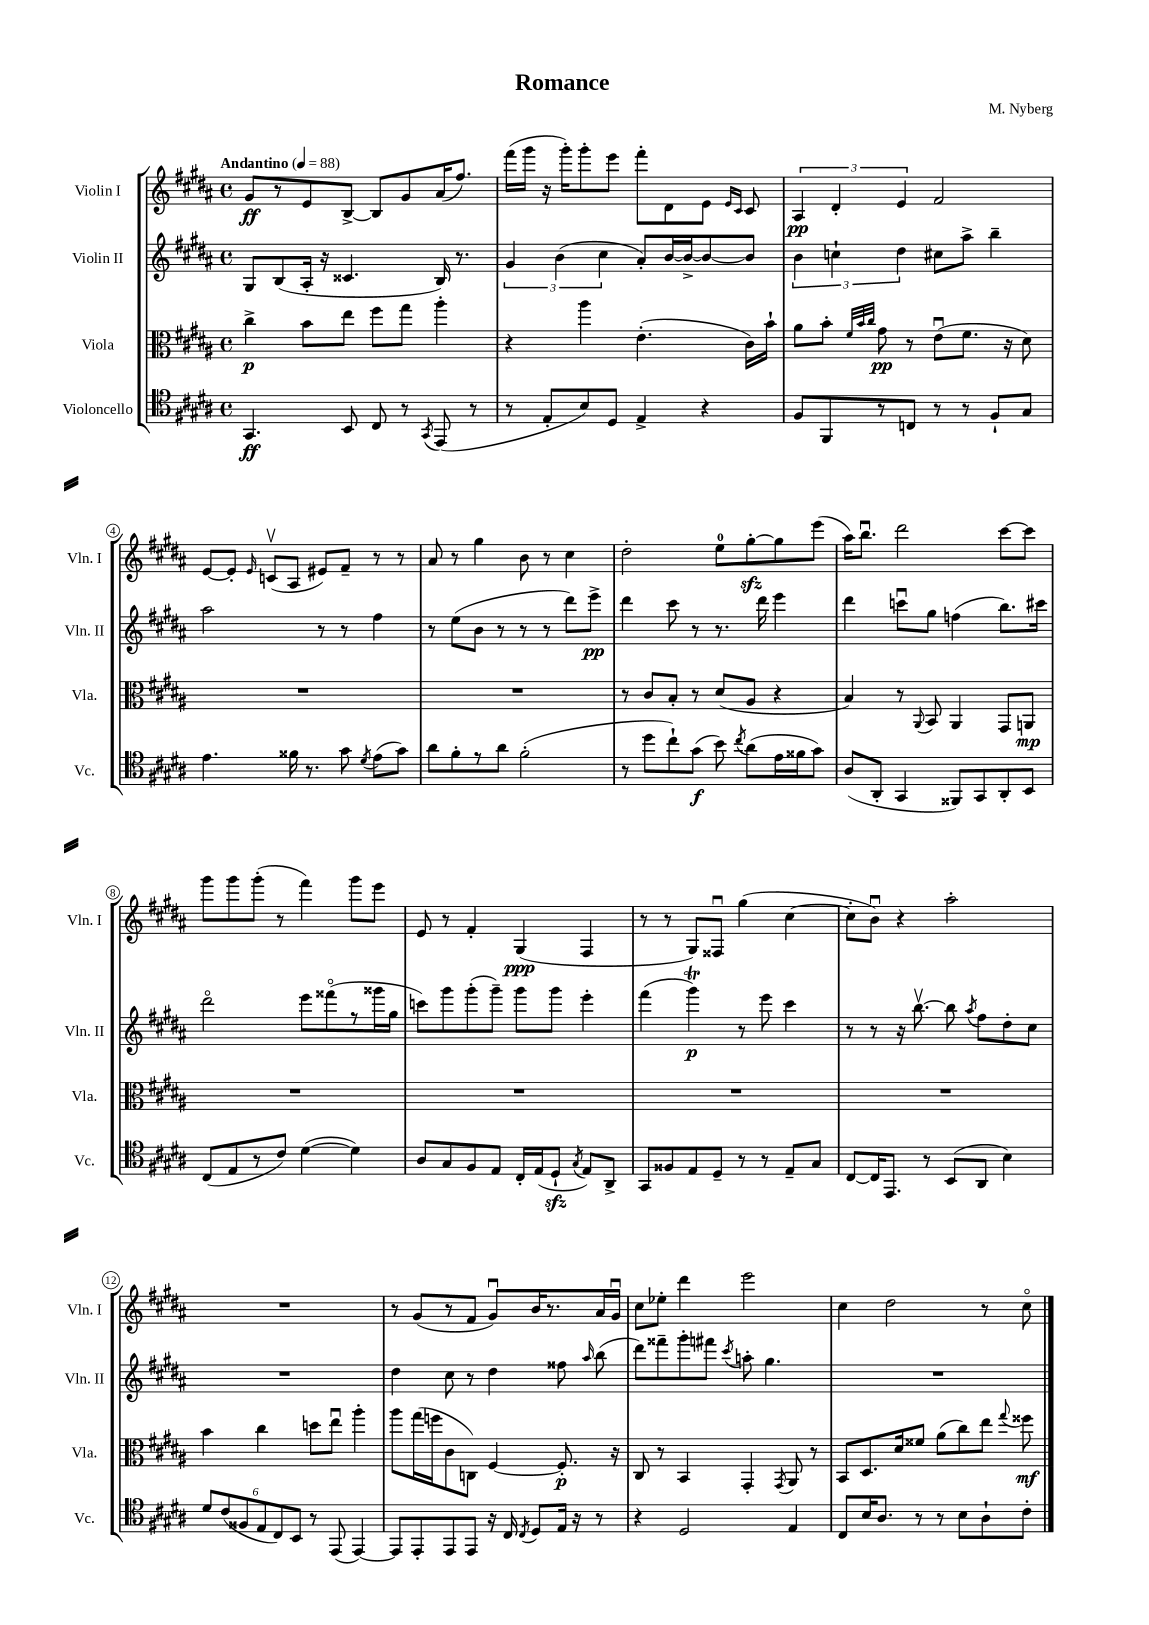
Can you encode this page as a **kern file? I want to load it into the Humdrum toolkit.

**kern	**kern	**kern	**kern
*staff4	*staff3	*staff2	*staff1
*clefC4	*clefC3	*clefG2	*clefG2
*k[f#c#g#d#a#]	*k[f#c#g#d#a#]	*k[f#c#g#d#a#]	*k[f#c#g#d#a#]
*M4/4	*M4/4	*M4/4	*M4/4
*met(c)	*met(c)	*met(c)	*met(c)
*MM88	*MM88	*MM88	*MM88
4.GG#/	4cc#^\	8G#/L	8g#/L
.	.	(8B/	8r
.	8b\L	16A#'/Jk	8e/
.	.	16r	.
8BB/	8ee\J	4.c##/	[8B^/J
8C#/	8ff#\L	.	8B/]L
8r	8gg#\J	.	8g#/
8qGG#/	.	.	.
(8EE/	4aa#'\	16B/)	(16a#/K
.	.	8.r	8.ff#/J)
8r	.	.	.
=	=	=	=
8r	4r	6g#/	(16fff#\LL
.	.	.	16ggg#\JJ
8E'/L	.	.	16r
.	.	(6b\	.
.	.	.	16ggg#'\LK)
8B/)	4aa#\	.	8ggg#'\
.	.	6cc#\	.
8D#/J	.	.	8eee\J
4E^/	(4.e'\	8a#'/L)	8fff#'\L
.	.	[16b/L	8d#\
.	.	16b^/_J	.
4r	.	8b/_	8e\J
.	.	.	16qqe/LL
.	.	.	16qqc#/JJ
.	16c#\LL)	8b/]J	8c#/
.	16b`\JJ	.	.
=	=	=	=
8F#/L	8a#\L	6b\	6A#/
8FF#/	8b'\J	.	.
.	.	6cc`\	6d#'/
.	32qqf#/LLL	.	.
.	32qqb/	.	.
.	32qqcc#/JJJ	.	.
8r	8g#\	.	.
.	.	6dd#\	6e/
8C/J	8r	.	.
8r	(8eu\L	8cc#\L	2f#/
8r	8.f#\J	8aa#^\J	.
8F#`/L	.	4bb~\	.
.	16r	.	.
8G#/J	8d#\)	.	.
=	=	=	=
4.e\	1r	2aa#\	[8e/L
.	.	.	8e'/]J
.	.	.	16qqe/
.	.	.	(8cv/L
16f##\	.	.	8A#/J
8.r	.	.	.
.	.	8r	8e#/L)
8g#\	.	8r	8f#~/J
8qd#/	.	.	.
(8e\L	.	4ff#\	8r
8g#\J)	.	.	8r
=	=	=	=
8a#\L	1r	8r	8a#/
8f#'\	.	(8ee\L	8r
8r	.	8b\J	4gg#\
8a#\J	.	8r	.
(2f#'\	.	8r	8b\
.	.	8r	8r
.	.	8ddd#\L)	4cc#\
.	.	8eee^\J	.
=	=	=	=
8r	8r	4ddd#\	2dd#'\
8dd#\L	8c#/L	.	.
8cc#`\)	8B'/J	8ccc#\	.
(8g#\J	8r	8r	.
8b\)	(8d#/L	8.r	8ee\L
8qcc#/	.	.	.
(8a#\L	8A#/J	.	[8gg#'\
.	.	16ddd#\	.
16e\L	4r	4eee\	8gg#\]
16f##\J	.	.	.
8g#\J)	.	.	(8eee\J
=	=	=	=
(8A#/L	4B/)	4ddd#\	16aa#\LK)
.	.	.	8.bbu\J
8AA#'/J	.	.	.
4GG#/	8r	8cccu\L	2ddd#\
.	8qqAA#/	.	.
.	8BB/	8gg#\J	.
8FF##/L)	4AA#/	(4ff\	.
8GG#/	.	.	.
8AA#'/	8GG#/L	8.bb\L)	[8ccc#\L
8BB/J	8AA/J	.	8ccc#\]J
.	.	16ccc#\Jk	.
=	=	=	=
(8C#/L	1r	2ddd#o\	8ggg#\L
8E/	.	.	8ggg#\
8r	.	.	(8ggg#'\J
8c#/J)	.	.	8r
([4d#\	.	8eee\L	4fff#\)
.	.	(8fff##o\	.
4d#\])	.	8r	8ggg#\L
.	.	16ggg##\L	8eee\J
.	.	16gg#\JJ	.
=	=	=	=
8A#/L	1r	8ccc\L)	8e/
8G#/	.	8ggg#\	8r
8F#/	.	(8ggg#'\	4f#'/
8E/J	.	8ggg#~\J)	.
16C#'/LL	.	8ggg#\L	(4G#/
(16E/J	.	.	.
8D#`/J	.	8ggg#\J	.
8qG#/	.	.	.
8E/L)	.	4eee'\	4F#/
8AA#^/J	.	.	.
=	=	=	=
8GG#/L	1r	(4fff#\	8r
8F##/	.	.	8r
8E/	.	4ggg#\)	8G#/L)
8D#~/J	.	.	8F##u/J
8r	.	8r	(4gg#\
8r	.	8eee\	.
8E~/L	.	4ccc#\	[4cc#\
8G#/J	.	.	.
=	=	=	=
[8C#/L	1r	8r	8cc#'\]L
16C#/]K	.	8r	8bu\J)
8.EE/J	.	.	.
.	.	16r	4r
.	.	[8.bbv\	.
8r	.	.	.
(8BB/L	.	8bb\]	2aa#'\
.	.	8qaa#/	.
8AA#/J	.	8ff#\L	.
4B\)	.	8dd#'\	.
.	.	8cc#\J	.
=	=	=	=
12d#/L	4b\	1r	1r
(12c#/	.	.	.
12F##/	.	.	.
12E/	4cc#\	.	.
12C#/)	.	.	.
12BB/J	.	.	.
8r	8dd\L	.	.
(8EE/	8eeu\J	.	.
[4EE/)	4aa#'\	.	.
=	=	=	=
8EE/]L	8aa#\L	4dd#\	8r
8EE'/	(16gg#\L	.	(8g#/L
.	16ff\J	.	.
8EE/	8c#\	8cc#\	8r
8EE/J	8C\J)	8r	8f#/J
16r	[4F#/	4dd#\	8g#u/L)
16C#/	.	.	.
8qC#/	.	.	.
8D#/L	.	.	16b/K
.	.	.	8.r
16E/Jk	8.F#'/]	8ff##\	.
16r	.	.	.
.	.	16qqaa#/	.
8r	.	(8bb\	16a#/L
.	16r	.	16g#u/JJ
=	=	=	=
4r	8C#/	8ddd#\L)	8cc#\L
.	8r	8fff##~\	8ee-'\J
2D#/	4BB/	8ggg#'\	4ddd#\
.	.	8fff#\J	.
.	.	8qccc#/	.
.	4GG#'/	8aa'\	2eee\
.	.	4.gg#\	.
.	8qGG#/	.	.
4E/	8AA#/	.	.
.	8r	.	.
=	=	=	=
8C#/L	8BB/L	1r	4cc#\
16B/K	8.D#/	.	.
8.A#/J	.	.	.
.	.	.	2dd#\
.	16d#/k	.	.
8r	8f##/J	.	.
8r	(8a#\L	.	.
8B\L	8cc#\)	.	.
8A#`\	8ee\J	.	8r
.	8qqgg#/	.	.
8c#'\J	8ff##\	.	8cc#o\
==	==	==	==
*-	*-	*-	*-
